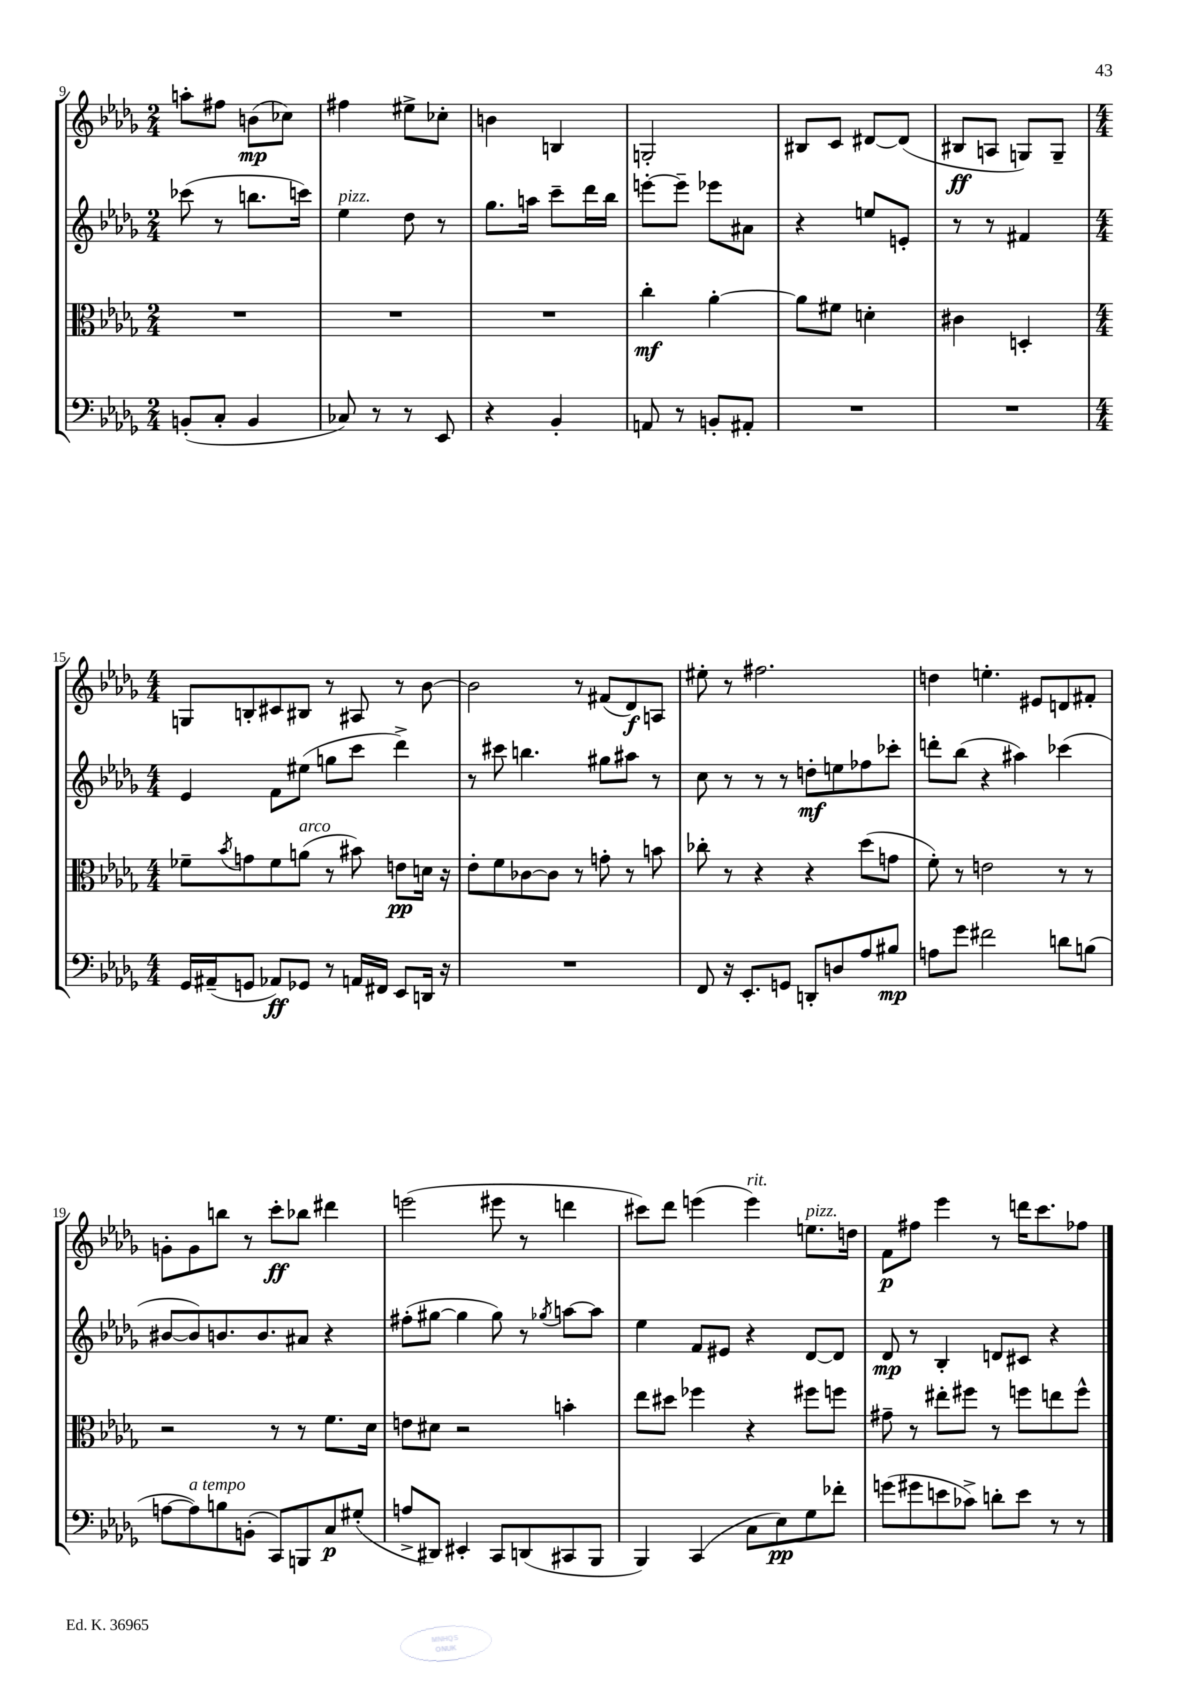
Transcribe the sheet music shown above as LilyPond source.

<<
\new StaffGroup <<
\new Staff = "s0" {
    \clef treble \key des \major \numericTimeSignature \time 2/4
    a''8-. fis''8 b'8\mp( ces''8) |
    fis''4 eis''8-> ces''8-. |
    b'4 b4 |
    g2-. |
    bis8 c'8 dis'8~ dis'8( |
    bis8\ff a8 g8) g8-- |
    \numericTimeSignature \time 4/4 g8 b8-. cis'8 bis8 r8 ais8 r8 bes'8~ |
    bes'2 r8 fis'8( des'8\f) a8 |
    eis''8-. r8 fis''2. |
    d''4 e''4.-. eis'8 d'8 fis'8-. |
    g'8-. g'8 b''8 r8 c'''8-.\ff bes''8 dis'''4 |
    e'''2( eis'''8 r8 d'''4 |
    cis'''8) des'''8 e'''4( e'''4^\markup { \italic "rit." }) e''8.^\markup { \italic "pizz." } d''16 |
    f'8\p fis''8 ees'''4 r8 d'''16 c'''8. fes''8 \bar "|." |
}
\new Staff = "s1" {
    \clef treble \key des \major \numericTimeSignature \time 2/4
    ces'''8( r8 b''8. c'''16) |
    ees''4^\markup { \italic "pizz." } des''8 r8 |
    ges''8. a''16 c'''8-- des'''16 bes''16 |
    e'''8~-. e'''8-- ees'''8 ais'8 |
    r4 e''8 e'8-. |
    r8 r8 fis'4 |
    \numericTimeSignature \time 4/4 ees'4 f'8 eis''8( g''8 c'''8 des'''4->) |
    r8 cis'''8 b''4. gis''8 ais''8 r8 |
    c''8 r8 r8 r8 d''8-.\mf e''8 fes''8 ces'''8-. |
    d'''8-. bes''8( r4 ais''4) ces'''4( |
    bis'8~ bis'8) b'8. b'8. ais'8 r4 |
    fis''8-.( gis''8~ gis''4 gis''8) r8 \acciaccatura { ges''8 } a''8~ a''8 |
    ees''4 f'8 eis'8 r4 des'8~ des'8 |
    des'8\mp r8 bes4-. d'8 cis'8 r4 \bar "|." |
}
\new Staff = "s2" {
    \clef alto \key des \major \numericTimeSignature \time 2/4
    R2 |
    R2 |
    R2 |
    c''4-.\mf aes'4~-. |
    aes'8 fis'8 d'4-. |
    cis'4 d4-. |
    \numericTimeSignature \time 4/4 fes'8-- \acciaccatura { bes'8 } g'8 fes'8 a'8^\markup { \italic "arco" }( r8 bis'8) e'8\pp d'16 r16 |
    ees'8-. f'8 ces'8~ ces'8 r8 g'8-. r8 b'8 |
    ces''8-. r8 r4 r4 des''8( g'8 |
    f'8-.) r8 e'2 r8 r8 |
    r2 r8 r8 f'8. des'16 |
    e'8 dis'8 r2 b'4-. |
    ees''8 dis''8 fes''4 r4 fis''8 f''8 |
    gis'8-- r8 eis''8-. fis''8 r8 f''8 e''8 f''8-^ \bar "|." |
}
\new Staff = "s3" {
    \clef bass \key des \major \numericTimeSignature \time 2/4
    b,8-.( c8-. b,4 |
    ces8) r8 r8 ees,8 |
    r4 bes,4-. |
    a,8 r8 b,8-. ais,8-. |
    R2 |
    R2 |
    \numericTimeSignature \time 4/4 ges,16 ais,16--( g,8 aes,8\ff) ges,8 r8 a,16 fis,16 ees,8 d,16 r16 |
    R1 |
    f,8 r16 ees,8.-. g,8 d,8-. d8 aes8 bis8\mp |
    a8 ges'8 fis'2 d'8 b8( |
    a8~ a8^\markup { \italic "a tempo" }) b8 b,8-.( c,8) b,,8 c8\p gis8-.( |
    a8-> dis,8) eis,4-. c,8 d,8( cis,8 bes,,8 |
    bes,,4) c,4( c8 ees8\pp) ges8 fes'8-. |
    g'8( gis'8 e'8 ces'8->) d'8-. e'8 r8 r8 \bar "|." |
}
>>
>>
\layout { \context { \Score currentBarNumber = #9 } }
